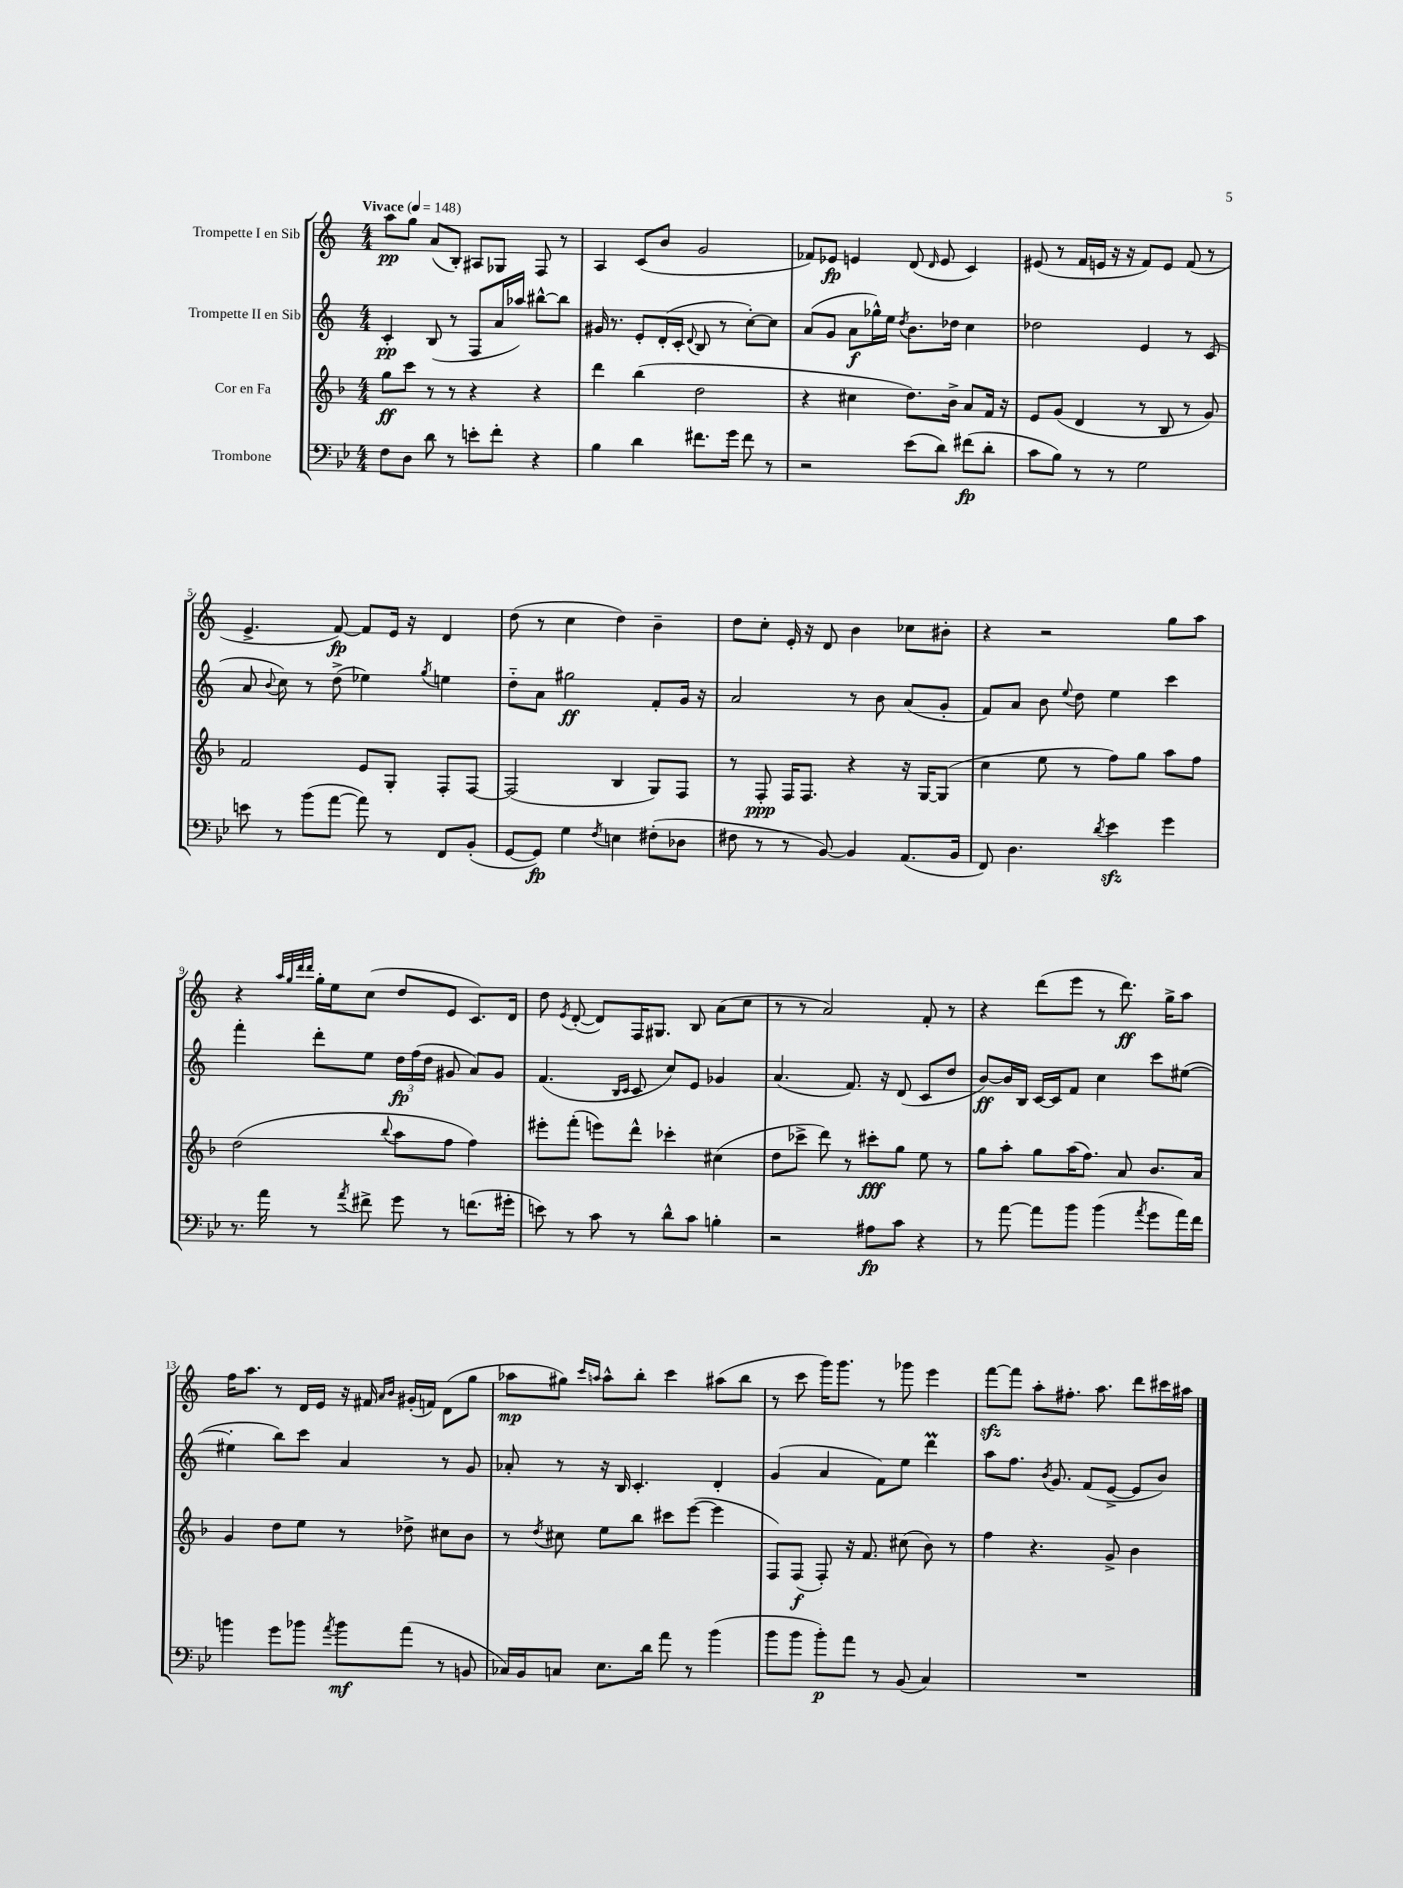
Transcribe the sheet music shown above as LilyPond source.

<<
\new StaffGroup <<
\new Staff = "s0" \with { instrumentName = "Trompette I en Sib" } {
    \clef treble \key c \major \numericTimeSignature \time 4/4 \tempo "Vivace" 4 = 148
    \autoBeamOff a''8[\pp g''8] a'8[( b8]-.) ais8[ ges8] f8 r8 |
    a4 c'8[( b'8] g'2 |
    fes'8[) ees'8]\fp e'4 d'8( \grace { d'16 } e'8 c'4) |
    eis'8( r8 f'16[ e'16] r16 r16 f'8[) e'8] f'8( r8 |
    e'4.-> f'8~\fp) f'8[ e'16] r16 d'4 |
    d''8( r8 c''4 d''4) b'4-- |
    d''8[ c''8]-. e'16-. r16 d'8 b'4 ces''8[ bis'8]-. |
    r4 r2 g''8[ a''8] |
    r4 \grace { a''32[ g''32 d'''32 d'''32] } g''16[-. e''16 c''8]( d''8[ e'8] c'8.[) d'16] |
    d''8 \acciaccatura { e'8 } d'8~-.( d'8[) f16 gis8.] b8 a'8[( c''8] |
    r8 r8 a'2) f'8-. r8 |
    r4 d'''8[( e'''8] r8 d'''8.\ff) g''16[-> a''8] |
    f''16[ a''8.] r8 d'16[ e'16] r16 fis'16 \grace { a'16[ b'16] } gis'16[-.( f'16]) d'8[( g''8] |
    aes''8[\mp gis''8]) \grace { c'''16[ a''16] } a''8[-^ b''8]-. c'''4 ais''8[( b''8] |
    r8 c'''8 g'''16[) g'''8.] r8 ges'''8 e'''4 |
    f'''8[~\sfz f'''8] a''8[-. fis''8.]-. a''8. d'''8[ cis'''16 ais''16] \bar "|." |
}
\new Staff = "s1" \with { instrumentName = "Trompette II en Sib" } {
    \clef treble \key c \major \numericTimeSignature \time 4/4
    \autoBeamOff c'4-.\pp b8( r8 f8[ a'16 aes''16]) bis''8[~-^ bis''8] |
    gis'16 r8. e'8[-. d'16-.( c'16]-. \appoggiatura { d'8 } b8 r8 c''8[~-.) c''8] |
    a'8[( g'8] a'8[\f ges''16-^) e''16] \acciaccatura { d''8 } b'8.[ des''16] c''4 |
    des''2 e'4 r8 c'8( |
    a'8 \appoggiatura { b'8 } c''8) r8 d''8->( ees''4) \acciaccatura { g''8 } e''4 |
    d''8[-_ a'8] gis''2\ff f'8[-. g'16] r16 |
    a'2 r8 b'8 a'8[( g'8]-. |
    f'8[) a'8] b'8 \appoggiatura { e''8 } d''8 e''4 c'''4 |
    f'''4-. d'''8[-. e''8] \tuplet 3/2 { d''16[\fp f''16( d''16] } gis'8 a'8[) gis'8] |
    f'4.( \grace { b16[ c'16] } c'8 c''8[) e'8] ges'4 |
    a'4.( f'8.) r16 d'8( c'8[ d''8] |
    b'8[~\ff) b'16 b16] c'16[~ c'16 f'8] c''4 c'''8[ eis''8]~( |
    eis''4-. b''8[) c'''8] a'4 r8 g'8 |
    aes'8-. r8 r16 b16 c'4.-. d'4-. |
    g'4( a'4 f'8[) e''8] d'''4\prall |
    a''8[ f''8.] \acciaccatura { b'8 } g'8. f'8[( e'8]~-> e'8[ b'8]) \bar "|." |
}
\new Staff = "s2" \with { instrumentName = "Cor en Fa" } {
    \clef treble \key f \major \numericTimeSignature \time 4/4
    \autoBeamOff g''8[\ff c'''8] r8 r8 r4 r4 |
    d'''4 bes''4( d''2 |
    r4 cis''4 d''8.[) bes'16]-> a'8[ f'16] r16 |
    e'8[ g'8]( d'4 r8 bes8 r8 g'8) |
    f'2 e'8[ g8]-. f8[-. f8]~ |
    f2( bes4 g8[) f8] |
    r8 f8-.\ppp f16[ f8.] r4 r16 g16[~ g8]( |
    c''4 e''8 r8 f''8[) g''8] a''8[ f''8] |
    d''2( \appoggiatura { bes''8 } a''8[ f''8] f''4) |
    eis'''8[-. f'''8]-.( e'''8[) d'''8]-^ ces'''4-. cis''4( |
    d''8[ ces'''8]-> d'''8) r8 cis'''8[-.\fff g''8] e''8 r8 |
    g''8[ a''8]-. g''8[ a''16( f''8.]) a'8 bes'8.[ a'16] |
    g'4 d''8[ e''8] r8 des''8-> cis''8[ bes'8] |
    r8 \acciaccatura { d''8 } cis''8 e''8[ bes''8] cis'''8[ e'''8]~( e'''4 |
    f8[) f8]\f( f8-.) r16 f'8. cis''8( bes'8) r8 |
    f''4 r4. g'8-> bes'4 \bar "|." |
}
\new Staff = "s3" \with { instrumentName = "Trombone" } {
    \clef bass \key bes \major \numericTimeSignature \time 4/4
    \autoBeamOff f8[ d8] d'8 r8 e'8[-. f'8]-. r4 |
    bes4 d'4 fis'8.[ g'16] fis'8 r8 |
    r2 ees'8[( d'8]) fis'8[\fp( d'8]-. |
    c'8[ bes8]) r8 r8 g2 |
    e'8 r8 bes'8[( a'8]~ a'8) r8 f,8[ bes,8]-.( |
    g,8[~ g,8]\fp) g4 \acciaccatura { f8 } e4 fis8[-.( des8] |
    fis8 r8 r8 bes,8~) bes,4 a,8.[( bes,16] |
    f,8) d4. \acciaccatura { d'8 } ees'4\sfz g'4 |
    r8. a'16 r8 \acciaccatura { a'8 } fis'8-> g'8 r8 f'8.[( gis'16]-. |
    e'8) r8 c'8 r8 d'8[-^ c'8] b4-. |
    r2 ais8[\fp c'8] r4 |
    r8 a'8~ a'8[ bes'8] bes'4( \acciaccatura { a'8 } g'8[ a'16) f'16] |
    b'4 g'8[ bes'8] \acciaccatura { a'8 } bes'8[\mf a'8]( r8 b,8 |
    ces16[) bes,16 c8] ees8.[ d'16] a'8 r8 bes'4( |
    bes'8[ bes'8] bes'8[-.\p) a'8] r8 bes,8( c4) |
    R1 \bar "|." |
}
>>
>>
